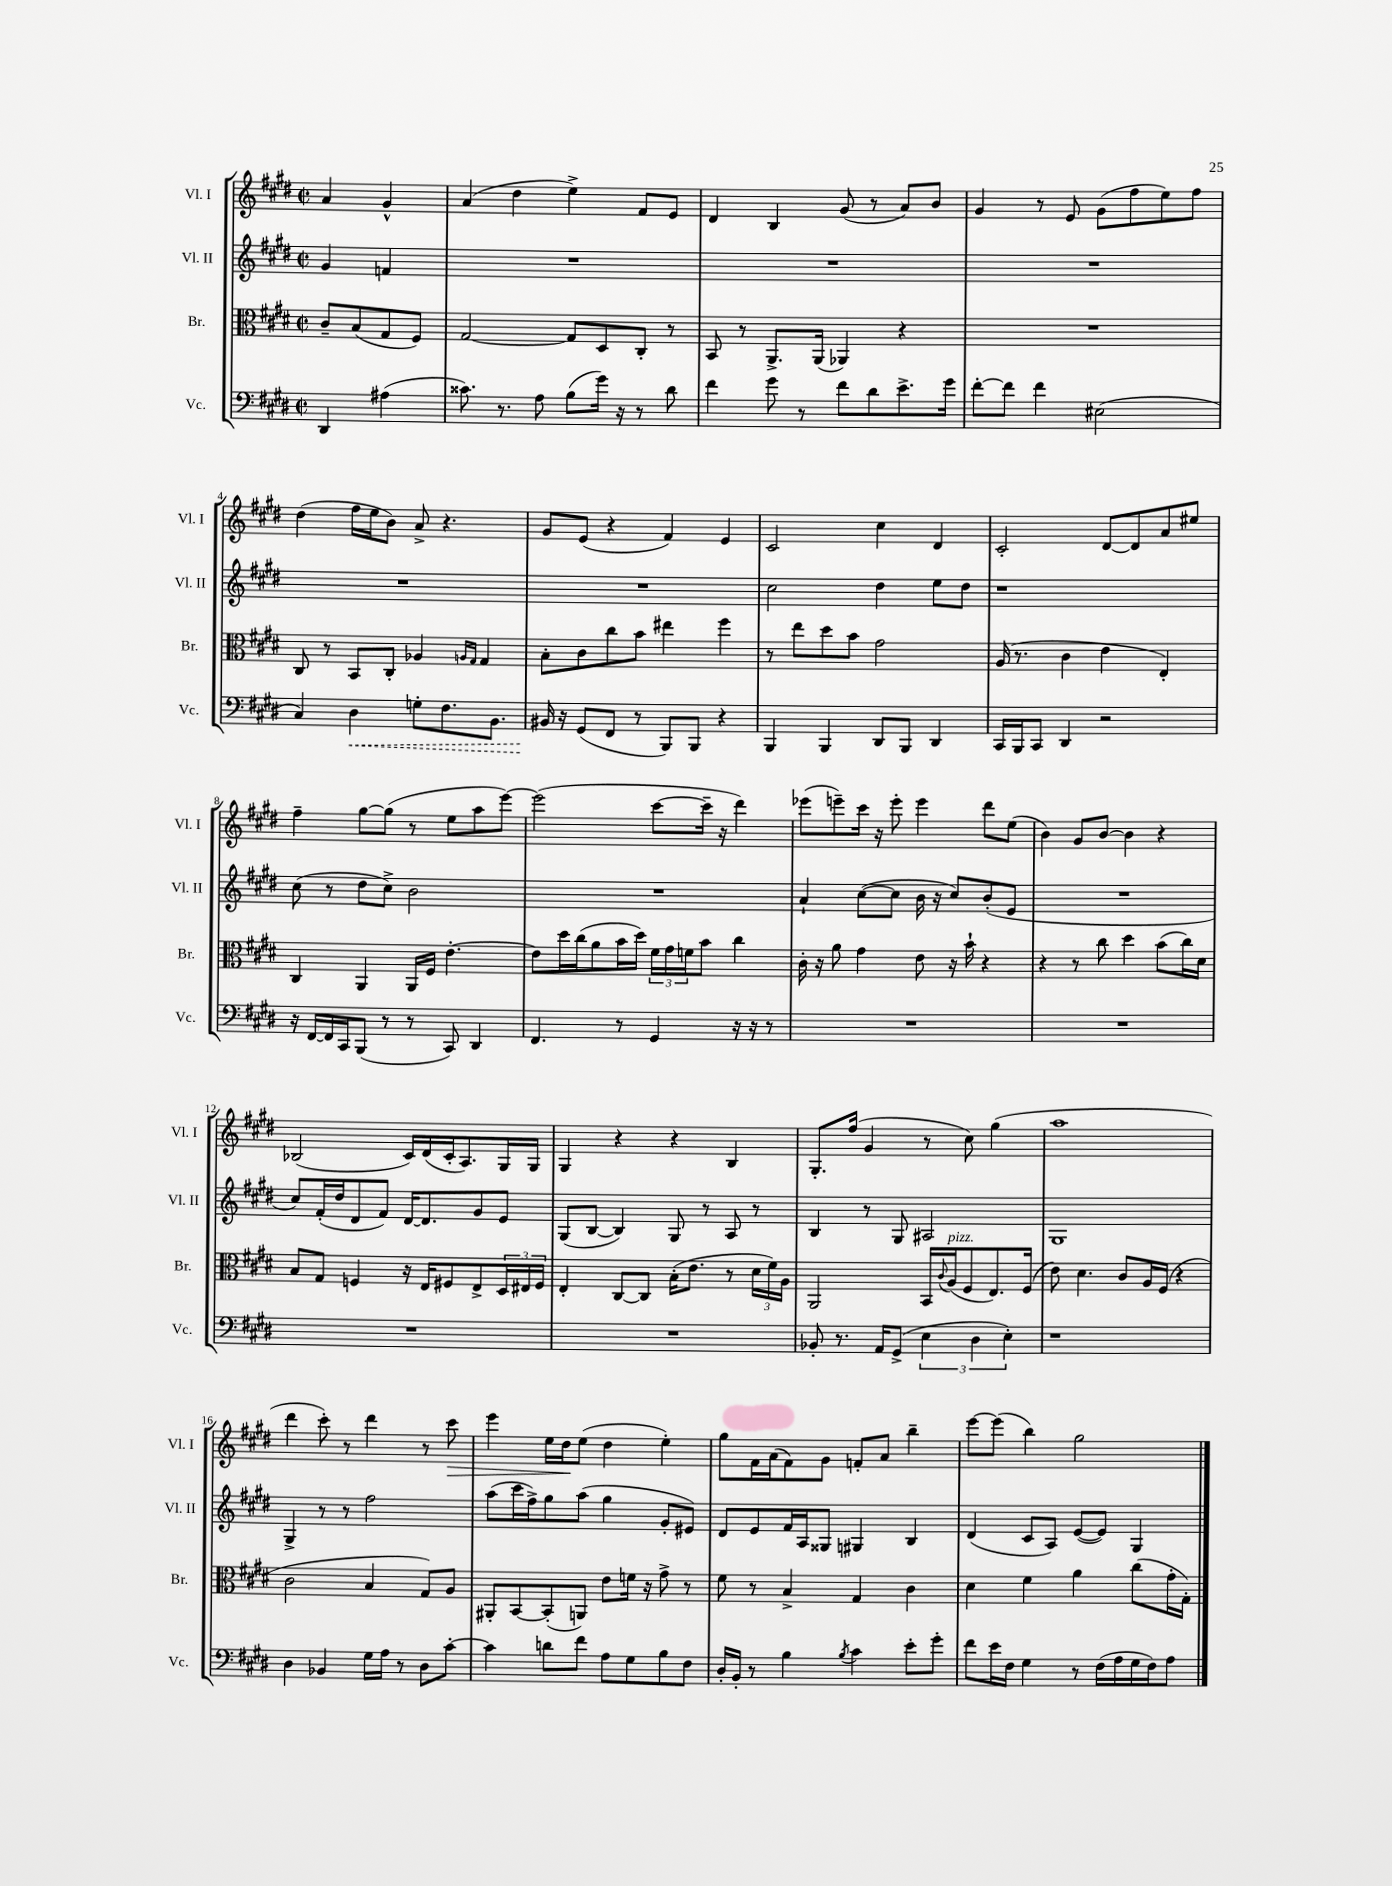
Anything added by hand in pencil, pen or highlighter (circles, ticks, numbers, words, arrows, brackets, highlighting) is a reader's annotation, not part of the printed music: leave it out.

**kern	**dynam	**kern	**kern	**kern	**dynam
*part4	*part4	*part3	*part2	*part1	*part1
*staff4	*staff4	*staff3	*staff2	*staff1	*staff1
*I"Vc.	*	*I"Br.	*I"Vl. II	*I"Vl. I	*
*I'Vc.	*	*I'Br.	*I'Vl. II	*I'Vl. I	*
*clefF4	*	*clefC3	*clefG2	*clefG2	*
*k[f#c#g#d#]	*	*k[f#c#g#d#]	*k[f#c#g#d#]	*k[f#c#g#d#]	*
*M2/2	*	*M2/2	*M2/2	*M2/2	*
*met(c|)	*	*met(c|)	*met(c|)	*met(c|)	*
=	=	=	=	=	=
4DD#/	.	8c#~/L	4g#/	4a/	.
.	.	(8B/	.	.	.
(4A#X\	.	8G#/	4fn/	4g#^^/	.
.	.	8F#/J)	.	.	.
=1	=1	=1	=1	=1	=1
8.c##X\)	.	[2G#/	1r	(4a/	.
8.r	.	.	.	.	.
.	.	.	.	4dd#\	.
8A\	.	.	.	.	.
(8B\L	.	8G#/L]	.	4ee^\)	.
16g#\Jk)	.	8D#/	.	.	.
16r	.	.	.	.	.
8r	.	8C#'/J	.	8f#/L	.
8d#\	.	8r	.	8e/J	.
=2	=2	=2	=2	=2	=2
4f#\	.	8BB/	1r	4d#/	.
.	.	8r	.	.	.
8g#\	.	8.AA^/L	.	4B/	.
8r	.	.	.	.	.
.	.	(16AA/Jk	.	.	.
8f#\L	.	4AA-X/)	.	(8g#/	.
8d#\	.	.	.	8r	.
8.e^\	.	4r	.	8a/L)	.
.	.	.	.	8b/J	.
16g#\Jk	.	.	.	.	.
=3	=3	=3	=3	=3	=3
[8f#'\L	.	1r	1r	4g#/	.
8f#\J]	.	.	.	.	.
4f#\	.	.	.	8r	.
.	.	.	.	8e/	.
(2E#X\	.	.	.	(8g#\L	.
.	.	.	.	8ff#\	.
.	.	.	.	8ee\)	.
.	.	.	.	8ff#\J	.
!!LO:LB:g=z
=4	=4	=4	=4	=4	=4
4C#/)	.	8C#/	1r	(4dd#\	.
.	.	8r	.	.	.
!	!LO:HP:b	!	!	!	!
4D#\	<	8BB/L	.	16ff#\LL	.
.	.	.	.	16ee\J	.
.	.	8C#'/J	.	8b\J)	.
8Gn'\L	.	4A-X/	.	8a^/	.
8.F#\	.	.	.	4.r	.
.	.	16qqAn/LL	.	.	.
.	.	16qqG#/JJ	.	.	.
.	.	4G#/	.	.	.
8.BB\J	.	.	.	.	.
=5	=5	=5	=5	=5	=5
16BB#X/	.	8B'\L	1r	8g#/L	.
16r	[	.	.	.	.
(8GG#/L	.	8c#\	.	(8e/J	.
8FF#/J	.	8cc#\	.	4r	.
8r	.	8b\J	.	.	.
8BBB/L)	.	4ee#X\	.	4f#/)	.
8BBB/J	.	.	.	.	.
4r	.	4ff#\	.	4e/	.
=6	=6	=6	=6	=6	=6
4BBB/	.	8r	2cc#\	2c#/	.
.	.	8ee\L	.	.	.
4BBB/	.	8dd#\	.	.	.
.	.	8b\J	.	.	.
8DD#/L	.	2g#\	4dd#\	4cc#\	.
8BBB/J	.	.	.	.	.
4DD#/	.	.	8ee\L	4d#/	.
.	.	.	8dd#\J	.	.
=7	=7	=7	=7	=7	=7
16CC#/LL	.	(16A/	1r	2c#'/	.
16BBB/J	.	8.r	.	.	.
8CC#/J	.	.	.	.	.
4DD#/	.	4c#\	.	.	.
2r	.	4e\	.	[8d#/L	.
.	.	.	.	8d#/]	.
.	.	4E'/)	.	8a/	.
.	.	.	.	8ee#X/J	.
!!LO:LB:g=z
=8	=8	=8	=8	=8	=8
16r	.	4C#/	(8cc#\	4ff#~\	.
[16FF#/LL	.	.	.	.	.
16FF#/]	.	.	8r	.	.
16CC#/J	.	.	.	.	.
(8BBB/J	.	4AA/	8dd#\L	[8gg#\L	.
8r	.	.	8cc#^\J)	(8gg#\J]	.
8r	.	16AA/LL	2b\	8r	.
.	.	16F#/JJ	.	.	.
8CC#/)	.	[4.e'\	.	8ee\L	.
4DD#/	.	.	.	8aa\	.
.	.	.	.	[8eee\J)	.
=9	=9	=9	=9	=9	=9
4.FF#/	.	8e\L]	1r	(2eee\]	.
.	.	16dd#\L	.	.	.
.	.	(16cc#\J	.	.	.
.	.	8a\	.	.	.
8r	.	16b\L	.	.	.
.	.	16dd#\JJ)	.	.	.
4GG#/	.	24f#\LL	.	[8ccc#\L	.
.	.	24g#\	.	.	.
.	.	24fn\J	.	.	.
.	.	8b\J	.	16ccc#~\Jk]	.
.	.	.	.	16r	.
16r	.	4cc#\	.	4ddd#\)	.
16r	.	.	.	.	.
8r	.	.	.	.	.
=10	=10	=10	=10	=10	=10
1r	.	16c#'\	4a`/	(8eee-X\L	.
.	.	16r	.	.	.
.	.	8a\	.	8eeen~\)	.
.	.	4g#\	([8cc#\L	16ccc#\Jk	.
.	.	.	.	16r	.
.	.	.	8cc#\J]	8eee'\	.
.	.	8e\	16b\	4eee\	.
.	.	.	16r	.	.
.	.	16r	8cc#/L)	.	.
.	.	16b`\	.	.	.
.	.	4r	(8b'/	8ddd#\L	.
.	.	.	8e/J	(8ee\J	.
=11	=11	=11	=11	=11	=11
1r	.	4r	1r	4b\)	.
.	.	8r	.	8g#/L	.
.	.	8cc#\	.	[8b/J	.
.	.	4dd#\	.	4b\]	.
.	.	(8b\L	.	4r	.
.	.	16cc#\L)	.	.	.
.	.	16d#\JJ	.	.	.
!!LO:LB:g=z
=12	=12	=12	=12	=12	=12
1r	.	8B/L	8cc#/L)	(2B-X/	.
.	.	8G#/J	(16f#'/L	.	.
.	.	.	16dd#/J	.	.
.	.	4Fn/	8d#/	.	.
.	.	.	8f#/J)	.	.
.	.	16r	[16d#/KL	16c#/LL)	.
.	.	16E/KL	8.d#/]	(16d#/	.
.	.	8F#X/	.	16c#'/J	.
.	.	.	.	8.A/)	.
.	.	8E^/	8g#/	.	.
.	.	24D#/L	8e/J	16G#/L	.
.	.	24E#X/	.	.	.
.	.	.	.	16G#/JJ	.
.	.	24F#/JJ	.	.	.
=13	=13	=13	=13	=13	=13
1r	.	4E'/	(8G#/L	4G#/	.
.	.	.	[8B/J	.	.
.	.	[8C#/L	4B/])	4r	.
.	.	8C#/J]	.	.	.
.	.	(16B'\KL	8G#/	4r	.
.	.	8.e\J	.	.	.
.	.	.	8r	.	.
.	.	8r	8A/	4B/	.
.	.	24d#\LL	8r	.	.
.	.	24f#\)	.	.	.
.	.	24A\JJ	.	.	.
=14	=14	=14	=14	=14	=14
8BB-X'/	.	2AA/	4B/	8.G#'/L	.
8.r	.	.	.	.	.
.	.	.	.	(16ff#/Jk	.
.	.	.	8r	4g#/	.
16AA/KL	.	.	.	.	.
(8GG#^/J	.	.	8G#/	.	.
6E\	.	16BB/LL	2A#X/	8r	.
.	.	8qqc#/	.	.	.
!	!	!LO:TX:a:i:t=pizz.	!	!	!
.	.	(16A/J	.	.	.
.	.	8F#/	.	8cc#\)	.
6D#\	.	.	.	.	.
.	.	8.E/)	.	(4gg#\	.
6E'\)	.	.	.	.	.
.	.	(16F#/Jk	.	.	.
=15	=15	=15	=15	=15	=15
1r	.	8e\)	1G#	1aa	.
.	.	4.d#\	.	.	.
.	.	8c#/L	.	.	.
.	.	16A/L	.	.	.
.	.	(16F#/JJ	.	.	.
.	.	4r	.	.	.
!!LO:LB:g=z
=16	=16	=16	=16	=16	=16
4D#\	.	2c#\	4G#^/	4ddd#\	.
4BB-X/	.	.	8r	8ccc#'\)	.
.	.	.	8r	8r	.
16G#\LL	.	4B/	2ff#\	4ddd#\	.
16A\JJ	.	.	.	.	.
8r	.	.	.	.	.
8D#\L	.	8G#/L)	.	8r	.
!	!	!	!	!	!LO:HP:b
[8c#'\J	.	8A/J	.	8ccc#\	>
=17	=17	=17	=17	=17	=17
4c#\]	.	8AA#X'/L	(8aa\L	4eee\	.
.	.	[8BB/	16ccc#\L	.	.
.	.	.	16ff#^\J)	.	.
8dn\L	.	(8BB'/]	8gg#\	16ee\LL	.
.	.	.	.	16dd#\J	.
8f#\J	.	8AAn/J)	(8aa\J	(8ee\J	]
8A\L	.	8e\L	4gg#\	4dd#\	.
8G#\	.	16fn\Jk	.	.	.
.	.	16r	.	.	.
8B\	.	8g#^\	8g#'/L	4ee'\)	.
8F#\J	.	8r	8e#X/J)	.	.
=18	=18	=18	=18	=18	=18
16D#'/LL	.	8f#\	8d#/L	8gg#\L	.
16BB'/JJ	.	.	.	.	.
8r	.	8r	8e/	16f#\L	.
.	.	.	.	(16a\J	.
4B\	.	4B^/	16f#/L	8f#\)	.
.	.	.	16A/J	.	.
.	.	.	8G##X/J	8g#\J	.
8qB/	.	.	.	.	.
4c#\	.	4G#/	4G#X/	8fn'/L	.
.	.	.	.	8a/J	.
8e'\L	.	4c#\	4B/	4bb~\	.
8g#'\J	.	.	.	.	.
=19	=19	=19	=19	=19	=19
8f#\L	.	4d#\	(4d#/	[8eee\L	.
16e\L	.	.	.	(8eee\J]	.
16F#\JJ	.	.	.	.	.
4G#\	.	4f#\	8c#/L	4bb\)	.
.	.	.	8A/J)	.	.
8r	.	4a\	([8e/L	2gg#\	.
(16F#\LL	.	.	8e/J])	.	.
16A\	.	.	.	.	.
16G#\	.	(8cc#\L	4G#/	.	.
16F#\J)	.	.	.	.	.
8A\J	.	16g#'\L	.	.	.
.	.	16G#'\JJ)	.	.	.
==	==	==	==	==	==
*-	*-	*-	*-	*-	*-
